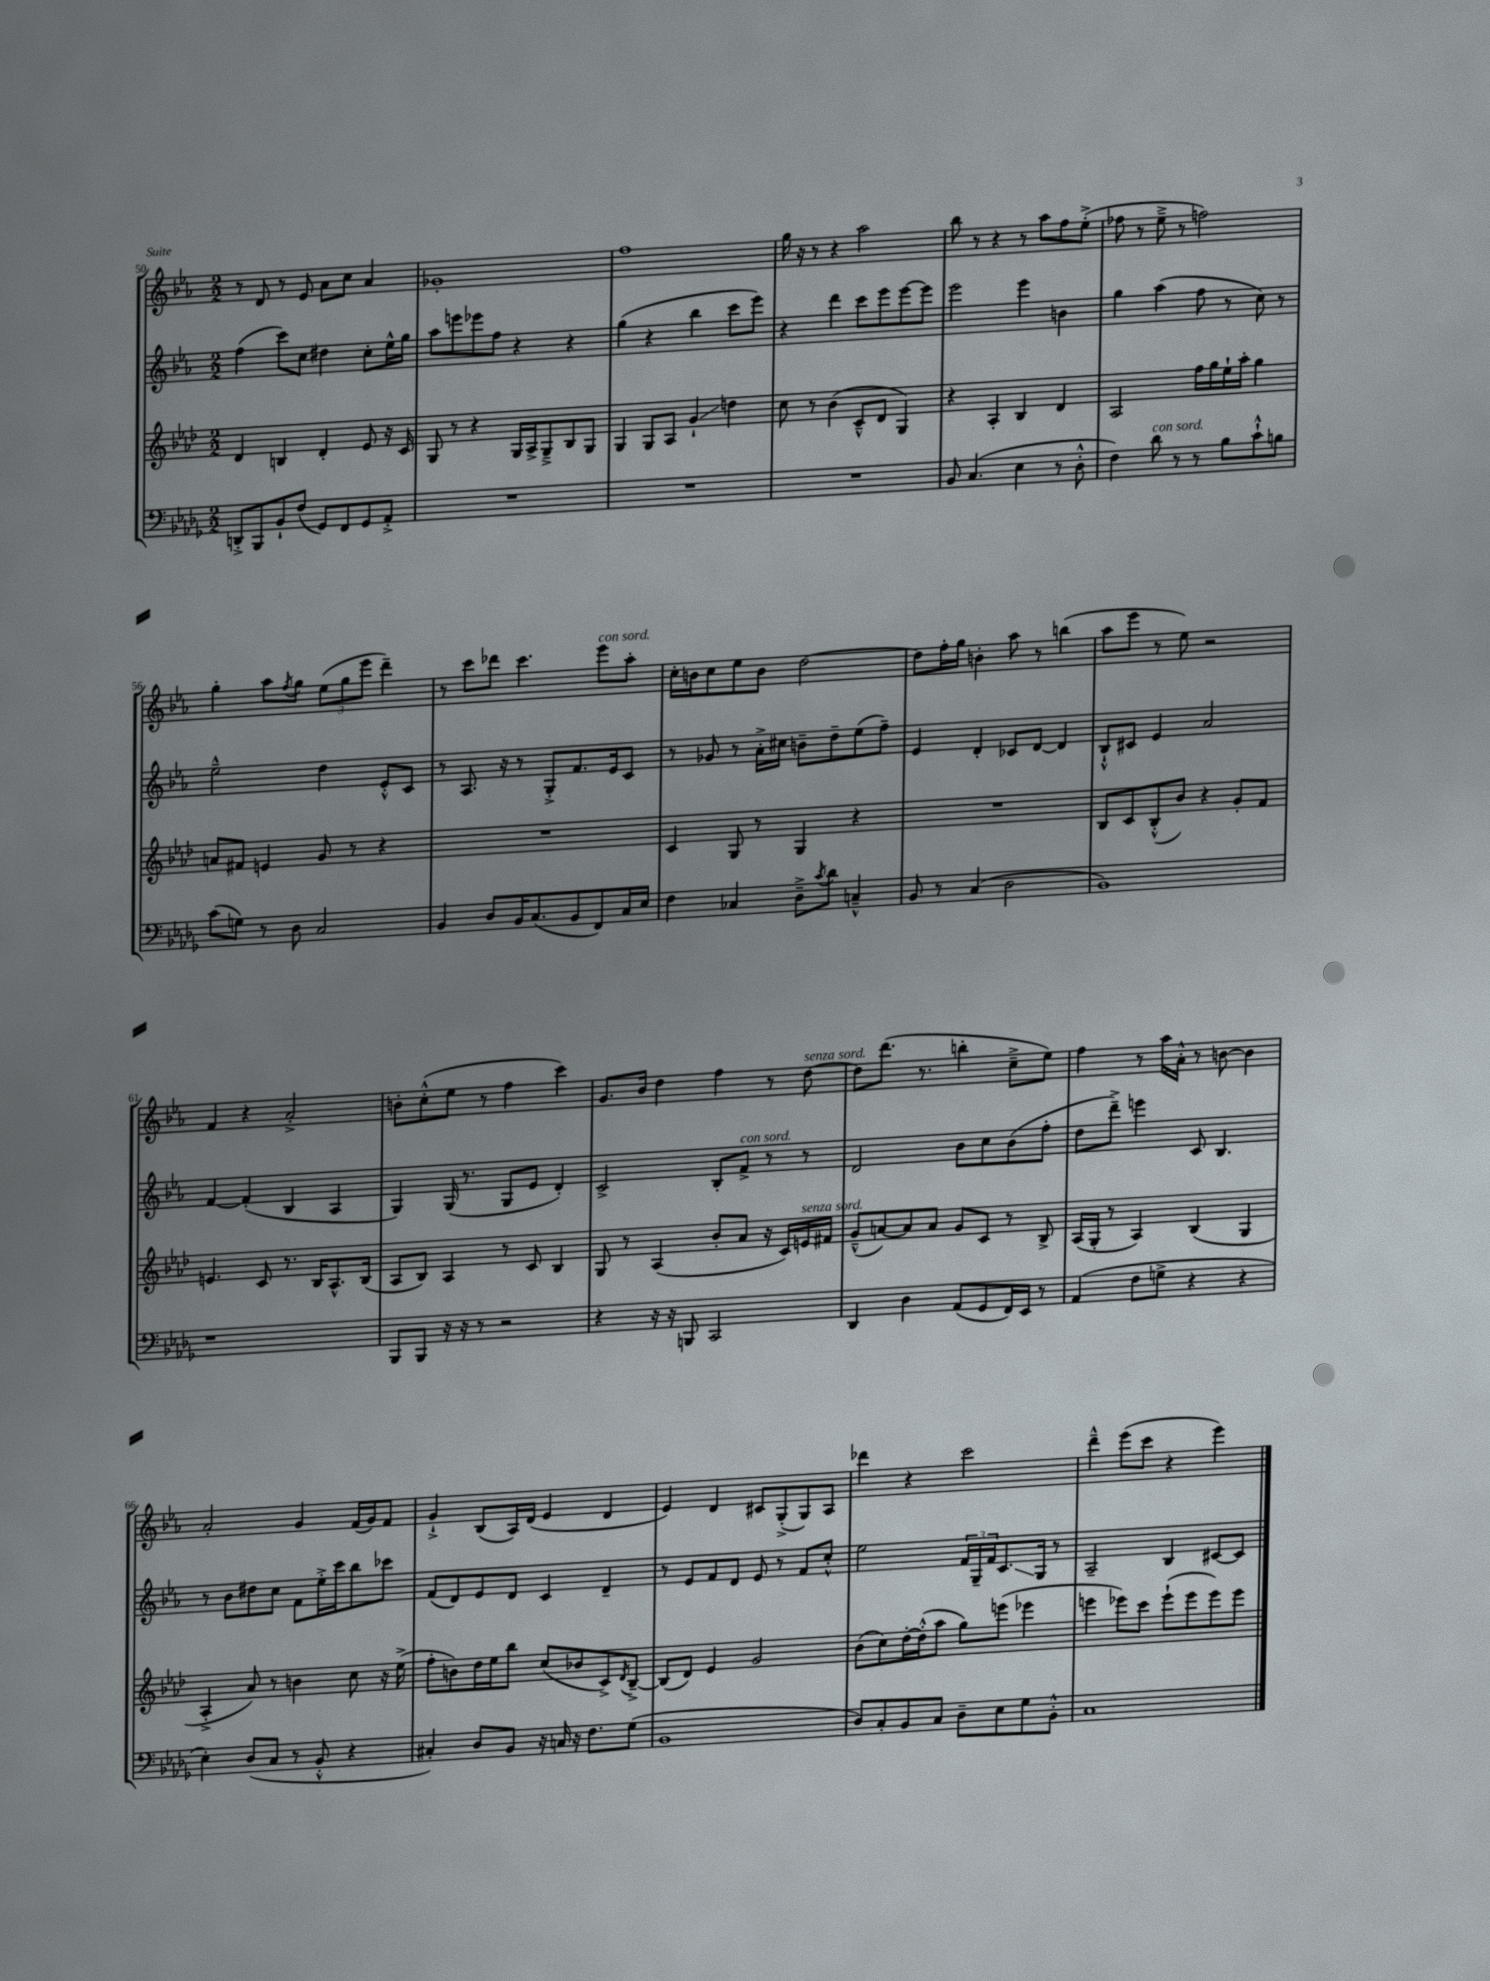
<<
\new StaffGroup <<
\new Staff = "s0" {
    \clef treble \key ees \major \numericTimeSignature \time 2/2
    r8 d'8 r8 ees'8 aes'8 c''8 aes'4 |
    ges'1-. |
    f''1 |
    g''16 r16 r8 r4 aes''2 |
    bes''8 r8 r4 r8 aes''8 f''8 ees''8-.->( |
    fes''8 r8 ees''8---> r8 f''2) |
    g''4-. aes''8 \acciaccatura { f''8 } g''8 \tuplet 3/2 { ees''8( g''8 ees'''8 } d'''4--) |
    r8 c'''8 des'''8 c'''4. ees'''8^\markup { \italic "con sord." } aes''8-. |
    c''16-. b'16 c''8 ees''8 b'8 d''2~ |
    d''8 f''16-. g''16 b'4-. aes''8 r8 b''4( |
    aes''8 ees'''8 r8 ees''8) r2 |
    f'4 r4 aes'2-.-> |
    b'8-. c''8-.-^( ees''8 r8 f''4 c'''4) |
    g'8. bes'16 d''4 f''4 r8 d''8~^\markup { \italic "senza sord." } |
    d''8 d'''8.( r8. b''4-. c''8---> ees''8) |
    f''4 r8 aes''16 aes'16-.-^ r8 b'8~ b'4 |
    aes'2-. g'4 f'16( g'16) f'8 |
    g'4-!-> bes8( aes16) d'16( ees'4 d'4 |
    ees'4) d'4 cis'8 g8-.->( g8) aes8 |
    des'''4 r4 c'''2 |
    d'''4---^ ees'''8( c'''8 r4 ees'''4) \bar "|." |
}
\new Staff = "s1" {
    \clef treble \key ees \major \numericTimeSignature \time 2/2
    f''4( c'''8) c''8 dis''4 c''8-. ees''16-^ g''16 |
    aes''8 e'''8 ees'''8 f''8 r4 r4 |
    g''4( r4 bes''4 c'''8 ees'''8) |
    r4 d'''4 c'''8 ees'''8 ees'''8~ ees'''8 |
    ees'''2 ees'''4 b'4 |
    g''4 aes''4( f''8 r8 c''8) r8 |
    ees''2---^ d''4 ees'8-.-^ c'8 |
    r8 aes8. r16 r8 g8-.-> f'8. ees'16 c'8 |
    r8 ges'8 r8 aes'16-.-> cis''16 b'8-- d''8-- ees''8( f''8--) |
    ees'4 d'4-. ces'8 d'8~ d'4 |
    bes8-!-^ cis'8 ees'4 aes'2 |
    f'4~ f'4-.( bes4 aes4 |
    g4) g16( r8. g8 ees'8 d'4-.) |
    c'2-> bes8-. f'8->^\markup { \italic "con sord." } r8 r8 |
    d'2 bes'8 c''8 bes'8( f''8-. |
    d''8 d'''8--->) e'''4 c'8 bes4. |
    r8 bes'8 dis''8 c''8 f'8 ees''16-.-> c'''16 bes''8 ces'''8 |
    f'8( d'8) ees'8 d'8 c'4 d'4-- |
    r8 ees'8 f'8 d'8 ees'8 r8 f'8 c''8-.-^ |
    ees''2 \tuplet 3/2 { f'16 g16-- f'16 } c'8.\glissando g16 r8 |
    aes2-- bes4 cis'8~ cis'8 \bar "|." |
}
\new Staff = "s2" {
    \clef treble \key aes \major \numericTimeSignature \time 2/2
    des'4 b4 des'4-. ees'8 r16 c'16 |
    g8 r8 r4 g16 aes16-> g8---> bes8 g8 |
    g4 g8 aes8 g'4-!\glissando d''4 |
    c''8 r8 bes'4( c'8---^ des'8 g4) |
    r4 aes4-. bes4 des'4 |
    aes2 f''16 g''16 ees''16-! aes''16-. g''4 |
    a'8 fis'8 e'4 g'8 r8 r4 |
    R1 |
    c'4 g8 r8 g4 r4 |
    R1 |
    bes8 c'8 bes8-.-^( bes'8) r4 g'8-. f'8 |
    e'4. c'8 r8. bes16 aes8.-^ bes16( |
    aes8 bes8) aes4 r8 c'8 bes4 |
    g8 r8 aes4( bes'8-. aes'8 r16 c'16) e'16^\markup { \italic "senza sord." } fis'16 |
    g'8---^( a'8~) a'8 a'8 g'8 c'8 r8 bes8-> |
    aes16( g16-. r8 aes4) bes4( g4 |
    aes4-.-> aes'8) r8 b'4 c''8 r16 ees''16->( |
    f''8-. b'8) des''16 ees''16 bes''8 c''8( bes'8 c'8->) \acciaccatura { des'8 } bes8~---> |
    bes8( des'8) ees'4 g'2 |
    bes'8( c''8) des''16~-. des''16-.-^( aes''8 g''8) e'''8( ees'''4 |
    e'''4 ees'''8) c'''8 ees'''8-!( ees'''8 ees'''8) ees'''8 \bar "|." |
}
\new Staff = "s3" {
    \clef bass \key des \major \numericTimeSignature \time 2/2
    d,8-.-> bes,,8 bes,8-! f8( ges,8) f,8 ges,8 aes,8-.-> |
    R1 |
    R1 |
    R1 |
    bes,8 c4.( ees4 r8 des8-.-^ |
    f4) des'8^\markup { \italic "con sord." } r8 r8 bes8 c'8-!-^ b8 |
    c'8( g8) r8 des8 c2 |
    bes,4 des8 bes,16 c8.( bes,8 f,8) c16 ees16 |
    f4 ces4 des8---> \acciaccatura { c'8 } des'8 c4---^ |
    bes,8 r8 c4( des2 |
    bes,1) |
    r1 |
    bes,,8 bes,,8 r16 r16 r8 r2 |
    r4 r16 r16 b,,8 c,2 |
    des,4 des4 aes,8( ges,8 f,16) ees,16 r8 |
    aes,4( f8 g8-> r4 r4 |
    ees4-.) des8( c8 r8 bes,8-.-^ r4 |
    cis4-.) des8 bes,8 r16 c16 r16 f8. ges8( |
    bes,1 |
    des8) c8-. bes,8 c8 des8-- ees8 ges8 bes,8-.-^ |
    c1 \bar "|." |
}
>>
>>
\layout { \context { \Score currentBarNumber = #50 } }
